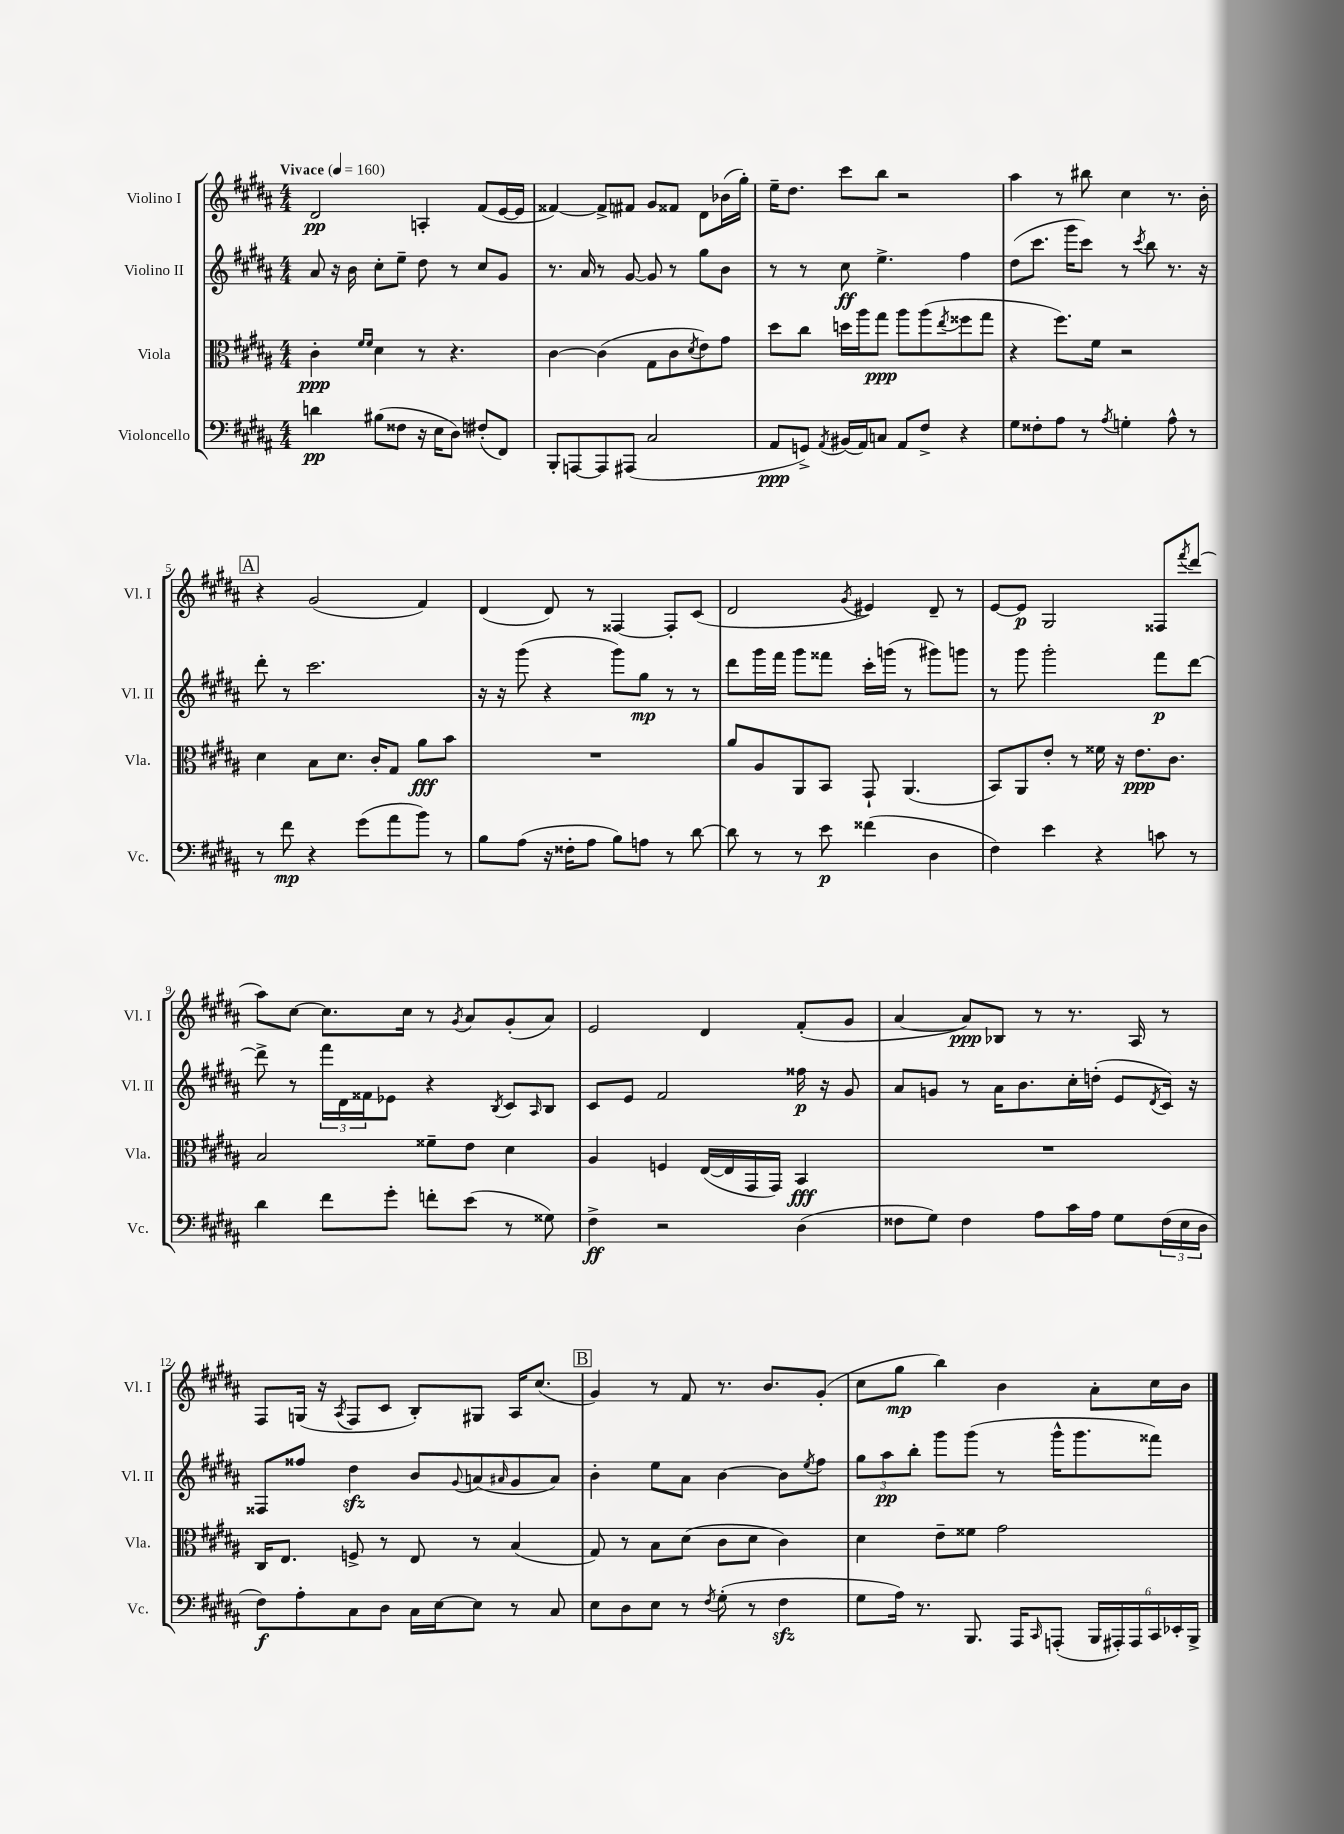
<<
\new StaffGroup <<
\new Staff = "s0" \with { instrumentName = "Violino I" shortInstrumentName = "Vl. I" } {
    \clef treble \key b \major \numericTimeSignature \time 4/4 \tempo "Vivace" 4 = 160
    dis'2\pp a4-. fis'8( e'16~ e'16 |
    fisis'4~) fisis'8-> fis'8 gis'8 fisis'8 dis'8 bes'16( gis''16-.) |
    e''16-- dis''8. cis'''8 b''8 r2 |
    ais''4 r8 bis''8 cis''4 r8. b'16-. |
    \mark \markup { \box "A" } r4 gis'2( fis'4) |
    dis'4( dis'8) r8 fisis4~ fisis8-. cis'8( |
    dis'2 \acciaccatura { gis'8 } eis'4) dis'8-- r8 |
    e'8~ e'8\p gis2 fisis8 \acciaccatura { fis'''8 } dis'''8( |
    ais''8) cis''8~ cis''8. cis''16 r8 \acciaccatura { gis'8 } ais'8 gis'8-.( ais'8) |
    e'2 dis'4 fis'8-.( gis'8 |
    ais'4~ ais'8\ppp) bes8 r8 r8. ais16 r8 |
    fis8 g16( r16 \acciaccatura { ais8 } fis8 cis'8 b8-.) gis8 ais16 cis''8.( |
    \mark \markup { \box "B" } gis'4) r8 fis'8 r8. b'8. gis'8-.( |
    cis''8 gis''8\mp b''4) b'4 ais'8-. cis''16 b'16 \bar "|." |
}
\new Staff = "s1" \with { instrumentName = "Violino II" shortInstrumentName = "Vl. II" } {
    \clef treble \key b \major \numericTimeSignature \time 4/4
    ais'8 r16 b'16 cis''8-. e''8-- dis''8 r8 cis''8 gis'8 |
    r8. ais'16 r8 gis'8~ gis'8 r8 gis''8 b'8 |
    r8 r8 cis''8\ff e''4.-> fis''4 |
    dis''8( cis'''8. gis'''16 cis'''8) r8 \acciaccatura { cis'''8 } b''8 r8. r16 |
    \mark \markup { \box "A" } dis'''8-. r8 cis'''2. |
    r16 r16 gis'''8( r4 gis'''8) gis''8\mp r8 r8 |
    dis'''8 gis'''16 fis'''16 gis'''8 fisis'''8 cis'''16-. g'''16( r8 gis'''8) g'''8 |
    r8 gis'''8 gis'''2-. fis'''8\p dis'''8~ |
    dis'''8-> r8 \tuplet 3/2 { fis'''16 dis'16 fisis'16 } ees'8 r4 \acciaccatura { b8 } cis'8 \grace { ais16 } b8 |
    cis'8 e'8 fis'2 fisis''16\p r16 gis'8 |
    ais'8 g'8 r8 ais'16 b'8. cis''16-. d''16-.( e'8 \acciaccatura { dis'8 } cis'16) r16 |
    fisis8 fisis''8 dis''4\sfz b'8 \appoggiatura { gis'8 } a'8( \grace { ais'16 } gis'8 ais'8) |
    \mark \markup { \box "B" } b'4-. e''8 ais'8 b'4~ b'8 \acciaccatura { e''8 } fis''8 |
    \tuplet 3/2 { gis''8 ais''8\pp b''8-. } gis'''8 gis'''8( r8 gis'''16-^ gis'''8. fisis'''8) \bar "|." |
}
\new Staff = "s2" \with { instrumentName = "Viola" shortInstrumentName = "Vla." } {
    \clef alto \key b \major \numericTimeSignature \time 4/4
    cis'4-.\ppp \grace { fis'16 fis'16 } dis'4 r8 r4. |
    cis'4~ cis'4( gis8 cis'8 \acciaccatura { dis'8 } e'8) gis'8 |
    dis''8 cis''8 d''16 ais''16 gis''8\ppp ais''8 ais''8( \acciaccatura { e''8 } fisis''8 gis''8 |
    r4 fis''8.) fis'16 r2 |
    \mark \markup { \box "A" } dis'4 b8 dis'8. cis'16-. gis8 ais'8\fff b'8 |
    R1 |
    ais'8 ais8 ais,8 b,8 gis,8-! ais,4.( |
    b,8) ais,8 e'8-. r8 fisis'16 r16 e'8.\ppp cis'8. |
    b2 fisis'8-- e'8 dis'4 |
    ais4 f4 e16~( e16 gis,16 gis,16) b,4\fff |
    R1 |
    cis16 e8. f8-> r8 e8 r8 b4( |
    \mark \markup { \box "B" } gis8) r8 b8 dis'8( cis'8 dis'8 cis'4) |
    dis'4 e'8-- fisis'8 gis'2 \bar "|." |
}
\new Staff = "s3" \with { instrumentName = "Violoncello" shortInstrumentName = "Vc." } {
    \clef bass \key b \major \numericTimeSignature \time 4/4
    d'4\pp bis8( fisis8 r16 e16 dis8) fis8-.( fis,8) |
    b,,8-. a,,8~ a,,8 ais,,8( cis2 |
    ais,8\ppp g,8->) \acciaccatura { ais,8 } bis,16( ais,16) c8 ais,8 fis8-> r4 |
    gis8 fisis8-. ais8 r8 \acciaccatura { ais8 } g4-. ais8-^ r8 |
    \mark \markup { \box "A" } r8 fis'8\mp r4 gis'8( ais'8 b'8) r8 |
    b8 ais8( r16 fisis16-. ais8 b8) a8 r8 dis'8~ |
    dis'8 r8 r8 e'8\p fisis'4( dis4 |
    fis4) e'4 r4 c'8 r8 |
    dis'4 fis'8 gis'8-. f'8-. e'8( r8 gisis8) |
    fis4->\ff r2 dis4( |
    fisis8 gis8) fisis4 ais8 cis'16 ais16 gis8 \tuplet 3/2 { fisis16( e16 dis16 } |
    fis8\f) ais8-. cis8 dis8 cis16 e16~ e8 r8 cis8 |
    \mark \markup { \box "B" } e8 dis8 e8 r8 \acciaccatura { fis8 } gis8-.( r8 fis4\sfz |
    gis8 ais16) r8. b,,8. ais,,16 \grace { cis,16 } a,,8-.( \tuplet 6/4 { b,,16 ais,,16-.) ais,,16 cis,16 ees,16-. b,,16-> } \bar "|." |
}
>>
>>
